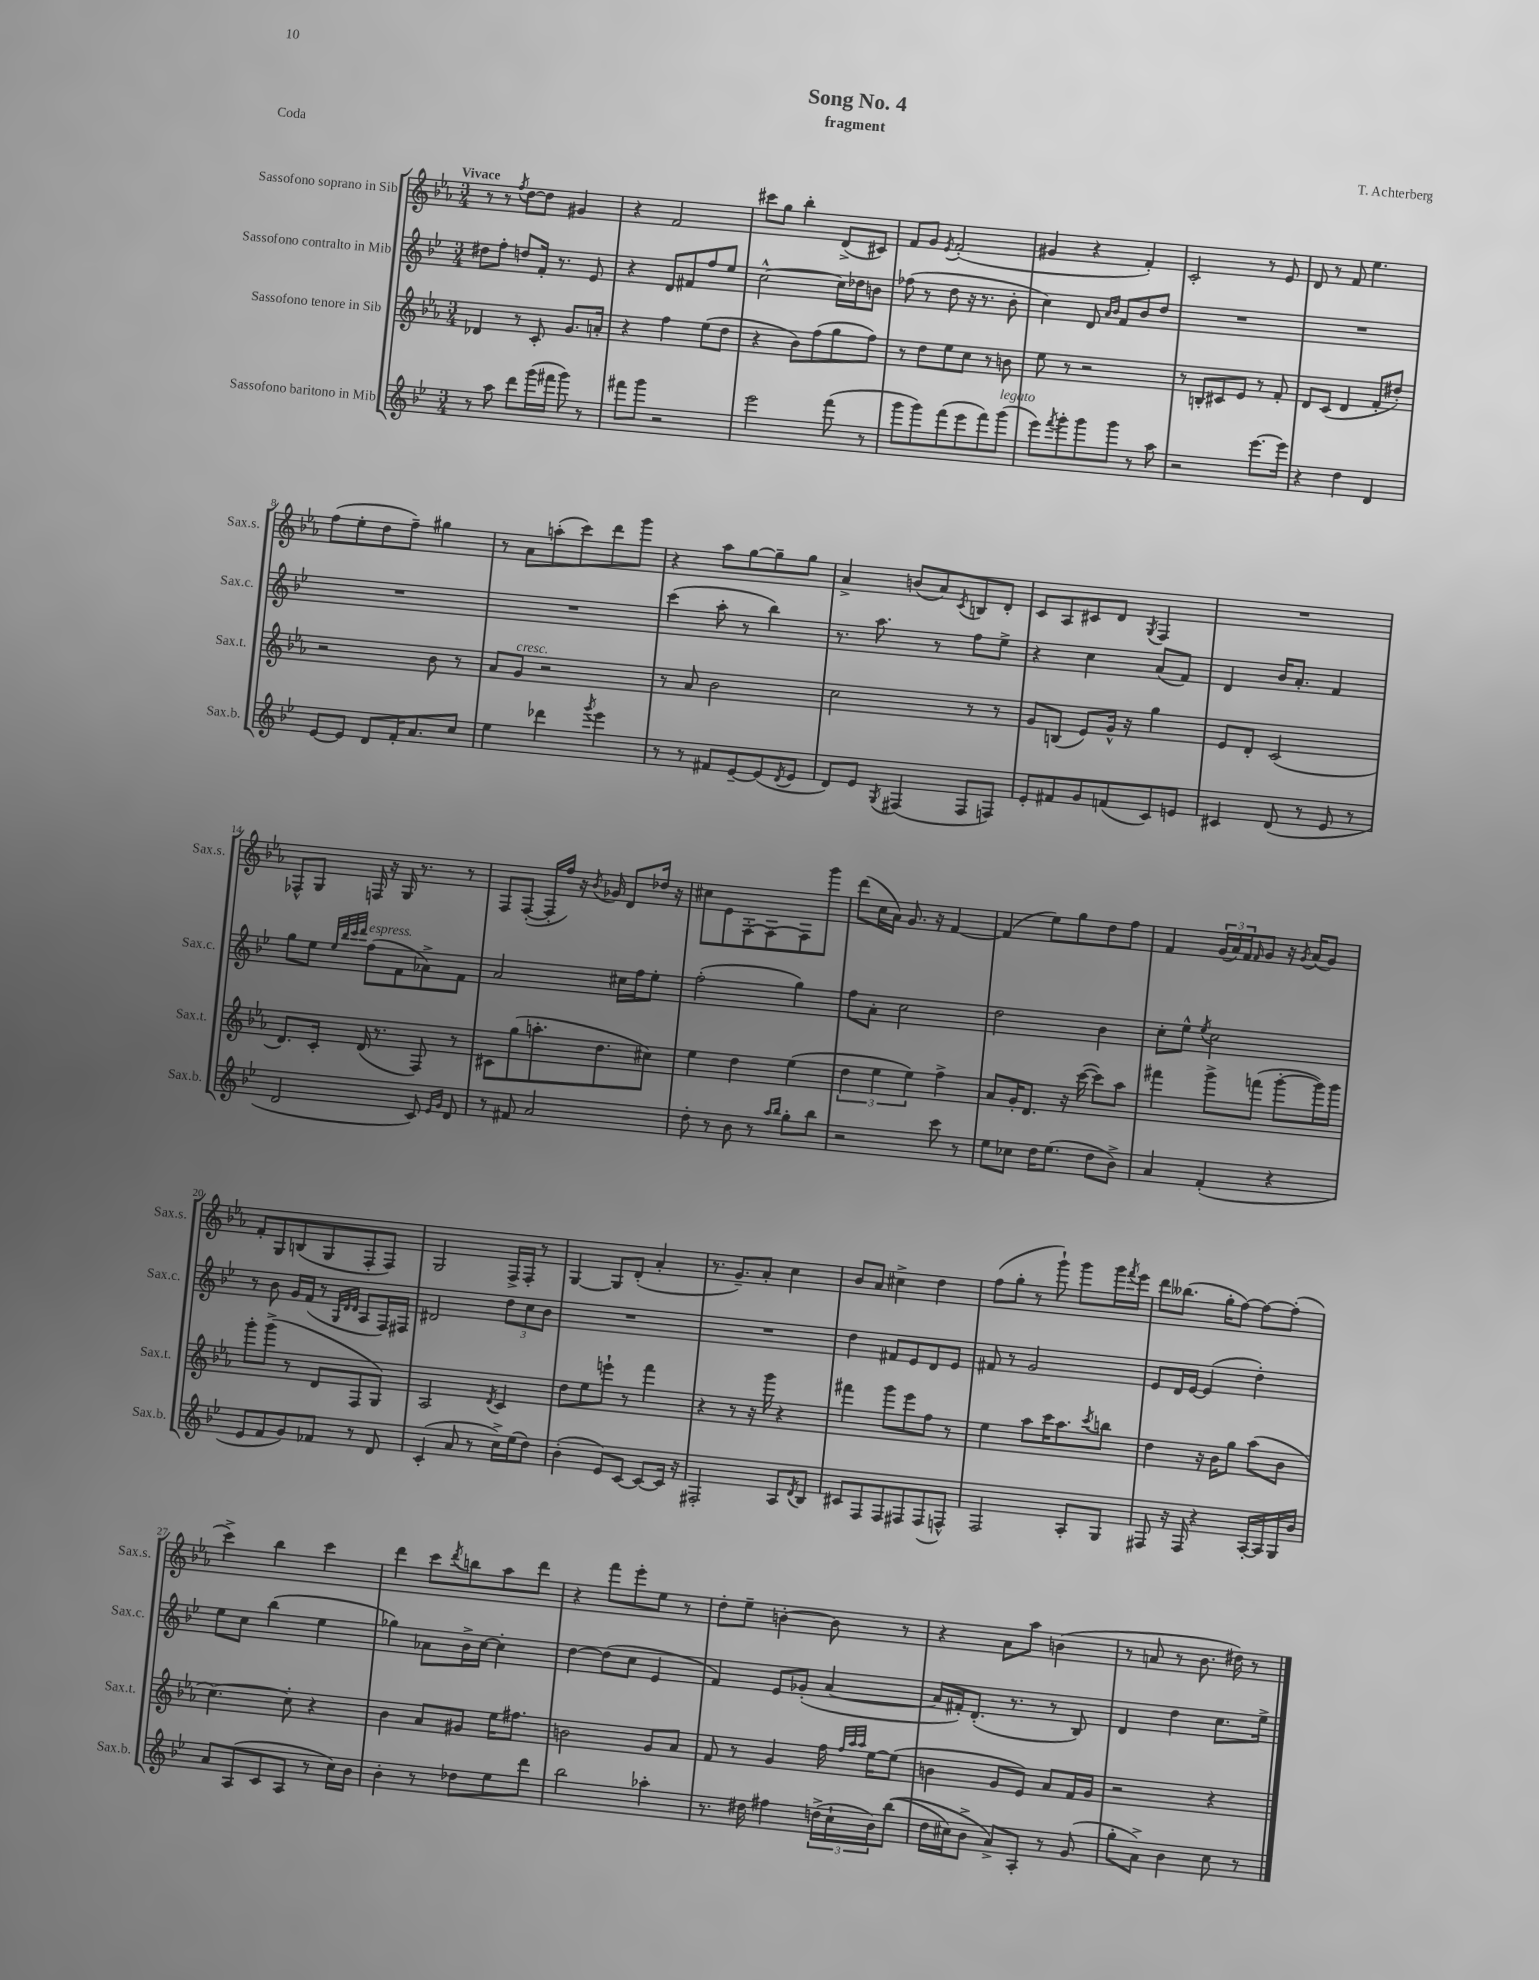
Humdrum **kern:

**kern	**kern	**kern	**kern
*part4	*part3	*part2	*part1
*staff4	*staff3	*staff2	*staff1
*I"Sassofono baritono in Mib	*I"Sassofono tenore in Sib	*I"Sassofono contralto in Mib	*I"Sassofono soprano in Sib
*I'Sax.b.	*I'Sax.t.	*I'Sax.c.	*I'Sax.s.
*clefG2	*clefG2	*clefG2	*clefG2
*k[b-e-]	*k[b-e-a-]	*k[b-e-]	*k[b-e-a-]
*M3/4	*M3/4	*M3/4	*M3/4
=1	=1	=1	=1
!	!	!	!LO:TX:a:B:t=Vivace
8r	4d-X/	8dd#X\L	8r
8aa\	.	8ff'\J	8r
.	.	.	8qff/
8ddd\L	8r	8ddn/L	[8dd\L
(16ggg\L	8c'/	16f'/Jk	8dd\J]
16fff#X\JJ	.	8.r	.
8ggg\)	8.g/L	.	4g#X/
8r	.	8e-/	.
.	16an'/Jk	.	.
=2	=2	=2	=2
8fff#X\L	4r	4r	4r
8ggg\J	.	.	.
2r	4ff\	8d/L	2f/
.	.	8f#X/	.
.	(8ee-\L	8ff/	.
.	8dd\J	8ee-/J	.
=3	=3	=3	=3
2eee-\	4r	[2cc^^\	8ccc#X\L
.	.	.	8gg\J
.	8b-\L)	.	4bb-'\
.	(8ff\	.	.
(8fff\	8gg\	16cc\LL]	(8d^/L
.	.	16dd-X\J	.
8r	8ff\J)	8bn\J	8c#X/J)
=4	=4	=4	=4
8ggg\L	8r	(8ff-X\	8f/L
8ggg\)	8dd\L	8r	8g/J
.	.	.	8qe-/
(8fff\	8ee-\	8dd\	(2f'/
8eee-\	8cc\J	16r	.
.	.	8.r	.
8fff\)	8r	.	.
!LO:TX:a:i:t=legato	!	!	!
(8ggg\J	8bn\	8b-'\	.
=5	=5	=5	=5
8eee-\L)	8ee-\	4cc\)	4g#X/
8qfff/	.	.	.
8ggg'\	8r	.	.
8ggg\	2r	8d/	4r
.	.	16qqa/LL	.
.	.	16qqb-/JJ	.
8ggg\J	.	8f/L	.
8r	.	8b-/	4f'/)
8aa\	.	8dd/J	.
=6	=6	=6	=6
2r	8r	2.r	2c'/
.	8Bn'/L	.	.
.	8c#X/	.	.
.	8e-/J	.	.
[8.eee-\L	8r	.	8r
.	8f'/	.	8e-/
16eee-\Jk]	.	.	.
=7	=7	=7	=7
4r	8d/L	2.r	8d/
.	(8c/J	.	8r
4dd\	4d/	.	8f/
.	.	.	4.ee-\
4d/	8f'/L	.	.
.	8dd#X'/J)	.	.
!!LO:LB:g=z
=8	=8	=8	=8
[8e-/L	2r	2.r	(8ff\L
8e-/J]	.	.	8ee-'\
8d/L	.	.	8dd\
16f'/K	.	.	8ff~\J)
8.a/	.	.	.
.	8b-\	.	4gg#X\
8cc/J	8r	.	.
=9	=9	=9	=9
4ee-\	8a-/L	2.r	8r
!	!LO:TX:a:i:t=cresc.	!	!
.	8g/J	.	8a-\L
4ddd-X\	2r	.	(8aan'\
.	.	.	8ccc\)
8qggg/	.	.	.
4eee-\	.	.	8ddd\
.	.	.	8ggg\J
=10	=10	=10	=10
8r	8r	(4ccc\	4r
8r	8a-/	.	.
8f#X/L	2b-\	8aa'\	8aa-\L
[8e-~/	.	8r	[8gg\
(8e-/]	.	4bb-\)	8gg~\]
8qd/	.	.	.
8e-/J	.	.	8gg\J
=11	=11	=11	=11
8d/L)	2cc\	8.r	4a-^/
8e-/J	.	.	.
.	.	8.aa\	.
8qG/	.	.	.
(4F#X/	.	.	(8bn/L
.	.	8r	8a-/)
.	.	.	8qc/
8F#/L	8r	8ff\L	8Bn/
8Fn/J)	8r	8ee-^\J	8d'/J
=12	=12	=12	=12
8e-'/L	8g/L	4r	8c/L
8f#X/	(8Bn/J	.	8A-/
8g/	8e-/L)	4cc\	8c#X/
(8fn/	16g^^/Jk	.	8d/J
.	16r	.	.
.	.	.	8qG/
8c/)	4gg\	(8a/L	4F/
8en/J	.	8f/J)	.
=13	=13	=13	=13
4c#X/	8e-/L	4d/	2.r
.	8d'/J	.	.
(8d/	(2c/	16b-/KL	.
.	.	8.a'/J	.
8r	.	.	.
8e-/	.	4f/	.
8r	.	.	.
!!LO:LB:g=z
=14	=14	=14	=14
2d/	8.d/L)	8gg\L	8F-X^^/L
.	.	8ee-\J	8G/J
.	16c'/Jk	.	.
.	.	32qqee-/LLL	.
.	.	32qqbb-/	.
.	.	32qqccc/	.
.	.	32qqddd/JJJ	.
!	!	!LO:TX:a:i:t=espress.	!
.	(16d/	(8ff\L	16Fn/
.	8.r	.	16r
.	.	8f\	16G/
.	.	.	8.r
8c/)	8F/)	8a-X^\)	.
16qqe-/LL	.	.	.
16qqg/JJ	.	.	.
8d/	8r	8f\J	8r
=15	=15	=15	=15
8r	8c#X\L	2a/	8F/L
8f#X/	(8gg\	.	([8F'/J
2a/	8.aan'\	.	16F'/LL]
.	.	.	16ff/JJ)
.	.	.	16r
.	.	.	8qb-/
.	8.dd\	.	16g-X/
.	.	16cc#X\LL	8d/L
.	.	16ff\J	.
.	8cc#X\J)	8ee-'\J	16dd-X/Jk
.	.	.	16r
=16	=16	=16	=16
8dd'\	4ee-\	(2ff'\	8cc#X\L
8r	.	.	8e-\
8b-\	4dd\	.	[8F'\
8r	.	.	8F\_
16qqaa/LL	.	.	.
16qqbb-/JJ	.	.	.
8gg'\L	(4ee-\	4gg\)	8F\]
8bb-\J	.	.	8ggg\J
=17	=17	=17	=17
2r	6dd\	8ff\L	(8ddd\L
.	.	8a'\J	16cc\L
.	6ee-\	.	.
.	.	.	16a-\JJ)
.	.	2cc\	8.g/
.	6ee-\)	.	.
.	.	.	16r
8ccc\	4ff^\	.	[4f/
8r	.	.	.
=18	=18	=18	=18
8ee-\L	8a-/L	2dd\	(4f/]
8cc-X\J	16g'/K	.	.
.	8.d/J	.	.
16dd\KL	.	.	8ee-\L)
(8.ee-\J	.	.	.
.	16r	.	8gg\
.	([16ccc\	.	.
8dd\L	8ccc\L])	4b-\	8dd\
8b-^\J)	8aa-\J	.	8ff\J
=19	=19	=19	=19
4a/	4fff#X\	8cc'\L	4f/
.	.	8ee-^^\J	.
.	.	8qee-/	.
(4f'/	8ggg^\L	2cc\	(24g/LL
.	.	.	24a-/)
.	.	.	24f/J
.	.	.	16qqf/
.	(8fffn\J	.	8g/J
4r	[8ggg'\L	.	16r
.	.	.	8qg/
.	.	.	(16a-/KL
.	16ggg\L])	.	8g/J)
.	16ggg\JJ	.	.
!!LO:LB:g=z
=20	=20	=20	=20
8e-/L	8ggg'\L	8r	8f'/L
8f/	(8ggg^\J	8b-\	8G/
8g/)	8r	16g/LL	(8Bn/
.	.	(16f/JJ	.
8f-X/J	8d/L	8r	8G/
.	.	32qqG/LLL	.
.	.	32qqd/	.
.	.	32qqd/JJJ	.
8r	8F/	8A/L	8F'/
8d/	8G/J)	16F/L)	8F/J)
.	.	16F#X/JJ	.
=21	=21	=21	=21
(4c'/	2A-/	2d#X/	2G/
8a/	.	.	.
8r	.	.	.
.	8qd/	.	.
16cc^\LL)	4c/	12dd\L	16F^/LL
(16ee-\J	.	.	16F'/JJ
.	.	12cc\	.
8dd\J)	.	.	8r
.	.	12b-\J	.
=22	=22	=22	=22
(4b-'\	8dd\L	2.r	[4G/
.	8ee-\	.	.
8e-/L)	8eeen`\J	.	8G/L]
[8c/J	8r	.	(8d'/J
8c/L_	4fff\	.	4a-'/
16c/Jk]	.	.	.
16r	.	.	.
=23	=23	=23	=23
2F#X'/	4r	2.r	8.r
.	.	.	8.g~/L)
.	8r	.	.
.	16r	.	8a-'/J
.	16ggg\	.	.
8A/L	4r	.	4cc\
8qd/	.	.	.
8B-/J	.	.	.
=24	=24	=24	=24
8c#X/L	4fff#X\	4dd\	8b-/L
8F/	.	.	8a-/J
8F/	8ggg\L	8f#X/L	4cc#X^\
8F#X/	8eee-\	8e-/	.
(8F#/	8ff\J	8d/	4dd\
8Fn^^/J)	8r	8e-/J	.
=25	=25	=25	=25
2F/	4ee-\	8f#X/	(8ff\L
.	.	8r	8gg'\J
.	8aa-\L	2g/	8r
.	16ccc\K	.	8ggg`\)
.	8.aa-\	.	.
8A'/L	.	.	8ggg\L
.	8qccc/	.	.
8G/J	8bbn\J	.	16ggg\L
.	.	.	8qfff/
.	.	.	16eee-\JJ
=26	=26	=26	=26
8F#X/	4dd\	8e-/L	8ddd\L
16r	.	16d/L	(8.bb--X\J
16F#/	.	[16e-/JJ	.
4r	16r	(4e-/]	.
.	16b-\KL	.	16gg'\KL
.	8gg\J	.	[8ff\J)
[16A'/LL	(8aa-\L	4dd'\)	8ff\L_
16A/]	.	.	.
16G/	8b-\J	.	(8ff'\J]
16b-/JJ	.	.	.
!!LO:LB:g=z
=27	=27	=27	=27
8a/L	[4.cc\)	8ee-\L	4ccc^\)
(8A/	.	8cc\J	.
8c/	.	(4bb-\	4bb-\
8A/J	8cc'\]	.	.
8r	4r	4ee-\	4ccc\
16cc\LL)	.	.	.
16b-\JJ	.	.	.
=28	=28	=28	=28
4b-'\	4b-\	4gg-X\)	4ddd\
8r	8a-/L	8a-X\L	8ccc\L
.	.	.	8qddd/
8dd-X\L	8g#X/J	16b-^\L	8bbn\
.	.	[16cc\JJ	.
8ee-\	16ee-\KL	4cc'\]	8aa-\
.	8.ff#X\J	.	.
8ddd\J	.	.	8ddd\J
=29	=29	=29	=29
2bb-\	2bn\	[4dd\	4r
.	.	(8dd\L]	8fff\L
.	.	8cc\J	8eee-'\
4aa-X'\	8g/L	4e-/	8ee-\J
.	8a-/J	.	8r
=30	=30	=30	=30
8.r	8f/	4f/)	8dd'\L
.	8r	.	8ee-~\J
16dd#X\	.	.	.
4ff#X\	4g/	8e-/L	[4bn'\
.	.	(8g-X'/J	.
(24ddn^\LL	16ff\	[4a/	8b\]
24cc`\	.	.	.
.	32qqff/LLL	.	.
.	32qqaa-/	.	.
.	32qqaa-/JJJ	.	.
.	[16ee-\KL	.	.
24b-\J)	.	.	.
((8bb-\J	(8ee-\J]	.	8r
=31	=31	=31	=31
16dd\LL	4bn\	16a/LL]	4r
16cc#X\J)	.	16f#X'/J)	.
8b-^\J	.	(8.d'/J	.
8a^/L)	8g/L	.	8a-\L
.	.	8.r	.
8A'/J	8e-/J)	.	8aa-\J
8r	8a-/L	8r	(4bn\
(8g/	16f/L	8B-/)	.
.	16g/JJ	.	.
=32	=32	=32	=32
8gg'\L	2r	4d/	8r
8a^\J)	.	.	8an/
4b-\	.	4dd\	8r
.	.	.	8.b-\
8cc\	4r	8.cc\L	.
.	.	.	16dd#X\)
8r	.	.	8r
.	.	16ee-^\Jk	.
==	==	==	==
*-	*-	*-	*-
